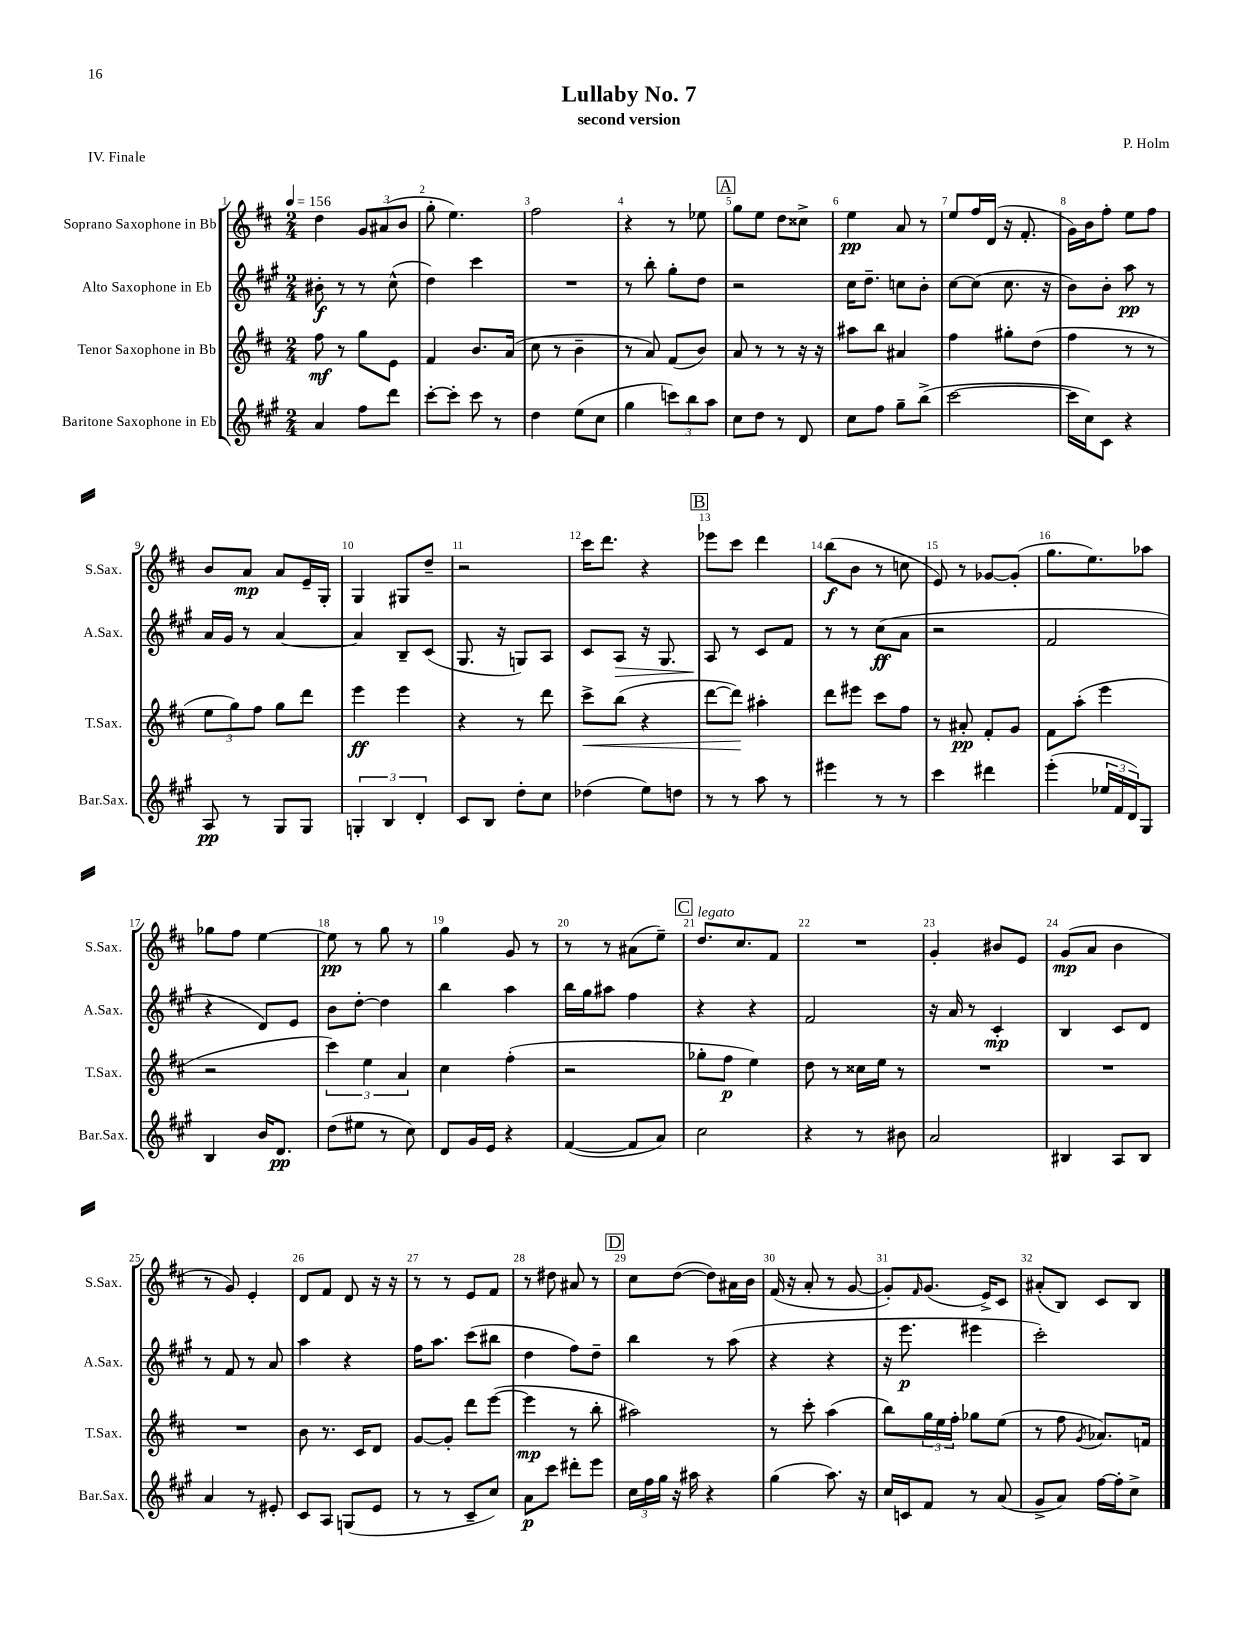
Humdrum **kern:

**kern	**kern	**kern	**kern
*staff4	*staff3	*staff2	*staff1
*clefG2	*clefG2	*clefG2	*clefG2
*k[f#c#g#]	*k[f#c#]	*k[f#c#g#]	*k[f#c#]
*M2/4	*M2/4	*M2/4	*M2/4
*MM156	*MM156	*MM156	*MM156
4a	8ff#	8b#'	4dd
.	8r	8r	.
8ff#	8gg	8r	12g
.	.	.	(12a#
8ddd	8e	(8cc#^^	.
.	.	.	12b
=	=	=	=
[8ccc#'	4f#	4dd)	8gg'
8ccc#']	.	.	4.ee)
8ccc#	8.b	4ccc#	.
8r	.	.	.
.	(16a	.	.
=	=	=	=
4dd	8cc#	2r	2ff#
.	8r	.	.
(8ee	4b~	.	.
8cc#	.	.	.
=	=	=	=
4gg#	8r	8r	4r
.	8a)	8bb'	.
12ccc)	(8f#	8gg#'	8r
12bb	.	.	.
.	8b)	8dd	8ee-
12aa	.	.	.
=	=	=	=
8cc#	8a	2r	8gg
8dd	8r	.	8ee
8r	8r	.	8dd
8d	16r	.	8cc##^
.	16r	.	.
=	=	=	=
8cc#	8aa#	16cc#	4ee
.	.	8.dd~	.
8ff#	8bb	.	.
8gg#~	4a#	8cc	8a
(8bb^	.	8b'	8r
=	=	=	=
[2ccc#	4ff#	[8cc#	8ee
.	.	(8cc#]	16ff#
.	.	.	(16d
.	8gg#'	8.cc#	16r
.	.	.	8.f#'
.	(8dd	.	.
.	.	16r	.
=	=	=	=
16ccc#]	4ff#	8b)	16g)
16cc#)	.	.	16b
8c#	.	8b'	8ff#'
4r	8r	8aa	8ee
.	8r	8r	8ff#
=	=	=	=
8A	12ee	16a	8b
.	.	16g#	.
.	12gg)	.	.
8r	.	8r	8a
.	12ff#	.	.
8G#	8gg	[4a	8a
8G#	8ddd	.	16e~
.	.	.	16G'
=	=	=	=
6G'	4eee	4a]	4G
6B	.	.	.
.	4eee	8B~	8G#
6d'	.	.	.
.	.	(8c#	8dd~
=	=	=	=
8c#	4r	8.G#	2r
8B	.	.	.
.	.	16r	.
8dd'	8r	8G)	.
8cc#	8ddd	8A	.
=	=	=	=
(4dd-	8ccc#^	8c#	16ccc#
.	.	.	8.ddd
.	(8bb	8A	.
8ee)	4r	16r	4r
.	.	8.G#	.
8dd	.	.	.
=	=	=	=
8r	[8ddd	8A	8eee-
8r	8ddd])	8r	8ccc#
8aa	4aa#'	8c#	4ddd
8r	.	8f#	.
=	=	=	=
4eee#	8ddd	8r	(8bb
.	8eee#	8r	8b
8r	8ccc#	(8cc#	8r
8r	8ff#	8a	8cc
=	=	=	=
4ccc#	8r	2r	8e)
.	8a#'	.	8r
4ddd#	8f#'	.	[8g-
.	8g	.	(8g-']
=	=	=	=
(4eee'	8f#	2f#	8.gg
.	(8aa'	.	.
.	.	.	8.ee)
24ee-	4eee	.	.
24f#	.	.	.
24d)	.	.	.
8G#	.	.	8aa-
=	=	=	=
4B	2r	4r	8gg-
.	.	.	8ff#
16b	.	8d)	[4ee
8.d	.	.	.
.	.	8e	.
=	=	=	=
(8dd	6ccc#)	8b	8ee]
8ee#	.	[8dd'	8r
.	6ee	.	.
8r	.	4dd]	8gg
.	6a	.	.
8cc#)	.	.	8r
=	=	=	=
8d	4cc#	4bb	4gg
16g#	.	.	.
16e	.	.	.
4r	(4ff#'	4aa	8g
.	.	.	8r
=	=	=	=
([4f#	2r	16bb	8r
.	.	16gg#	.
.	.	8aa#	8r
8f#]	.	4ff#	(8a#
8a)	.	.	8ee~)
=	=	=	=
2cc#	8gg-'	4r	8.dd
.	8ff#	.	.
.	.	.	8.cc#
.	4ee)	4r	.
.	.	.	8f#
=	=	=	=
4r	8dd	2f#	2r
.	8r	.	.
8r	16cc##	.	.
.	16ee	.	.
8b#	8r	.	.
=	=	=	=
2a	2r	16r	4g'
.	.	16a	.
.	.	8r	.
.	.	4c#'	8b#
.	.	.	8e
=	=	=	=
4B#	2r	4B	(8g
.	.	.	8a
8A	.	8c#	4b
8B#	.	8d	.
=	=	=	=
4a	2r	8r	8r
.	.	8f#	8g)
8r	.	8r	4e'
8e#'	.	8a	.
=	=	=	=
8c#	8b	4aa	8d
8A	8.r	.	8f#
(8G	.	4r	8d
.	16c#	.	.
8e	8d	.	16r
.	.	.	16r
=	=	=	=
8r	[8g	16ff#	8r
.	.	8.aa	.
8r	8g']	.	8r
8c#~	8ddd	(8ccc#	8e
8cc#)	([8eee	8bb#	8f#
=	=	=	=
8a	4eee]	4dd	8r
8ccc#	.	.	8dd#
8ddd#'	8r	8ff#)	8a#
8eee	8bb'	8dd~	8r
=	=	=	=
24cc#	2aa#)	4bb	8cc#
24ff#	.	.	.
24gg#	.	.	.
16r	.	.	([8dd
16aa#	.	.	.
4r	.	8r	8dd])
.	.	(8aa	16a#
.	.	.	16b
=	=	=	=
(4gg#	8r	4r	(16f#
.	.	.	16r
.	8ccc#'	.	8a'
8.aa)	(4aa	4r	8r
.	.	.	[8g
16r	.	.	.
=	=	=	=
16cc#	8bb)	16r	8g'])
16c	.	8.eee	.
.	.	.	16qqf#
8f#	24gg	.	(8.g
.	24ee	.	.
.	24ff#'	.	.
8r	8gg-	4eee#	.
.	.	.	16e^)
(8a	(8ee	.	8c#
=	=	=	=
8g#^	8r	2ccc#')	(8a#'
8a)	8ff#	.	8B)
.	8qg	.	.
[16ff#	8.a-)	.	8c#
16ff#']	.	.	.
8cc#^	.	.	8B
.	16f	.	.
==	==	==	==
*-	*-	*-	*-
